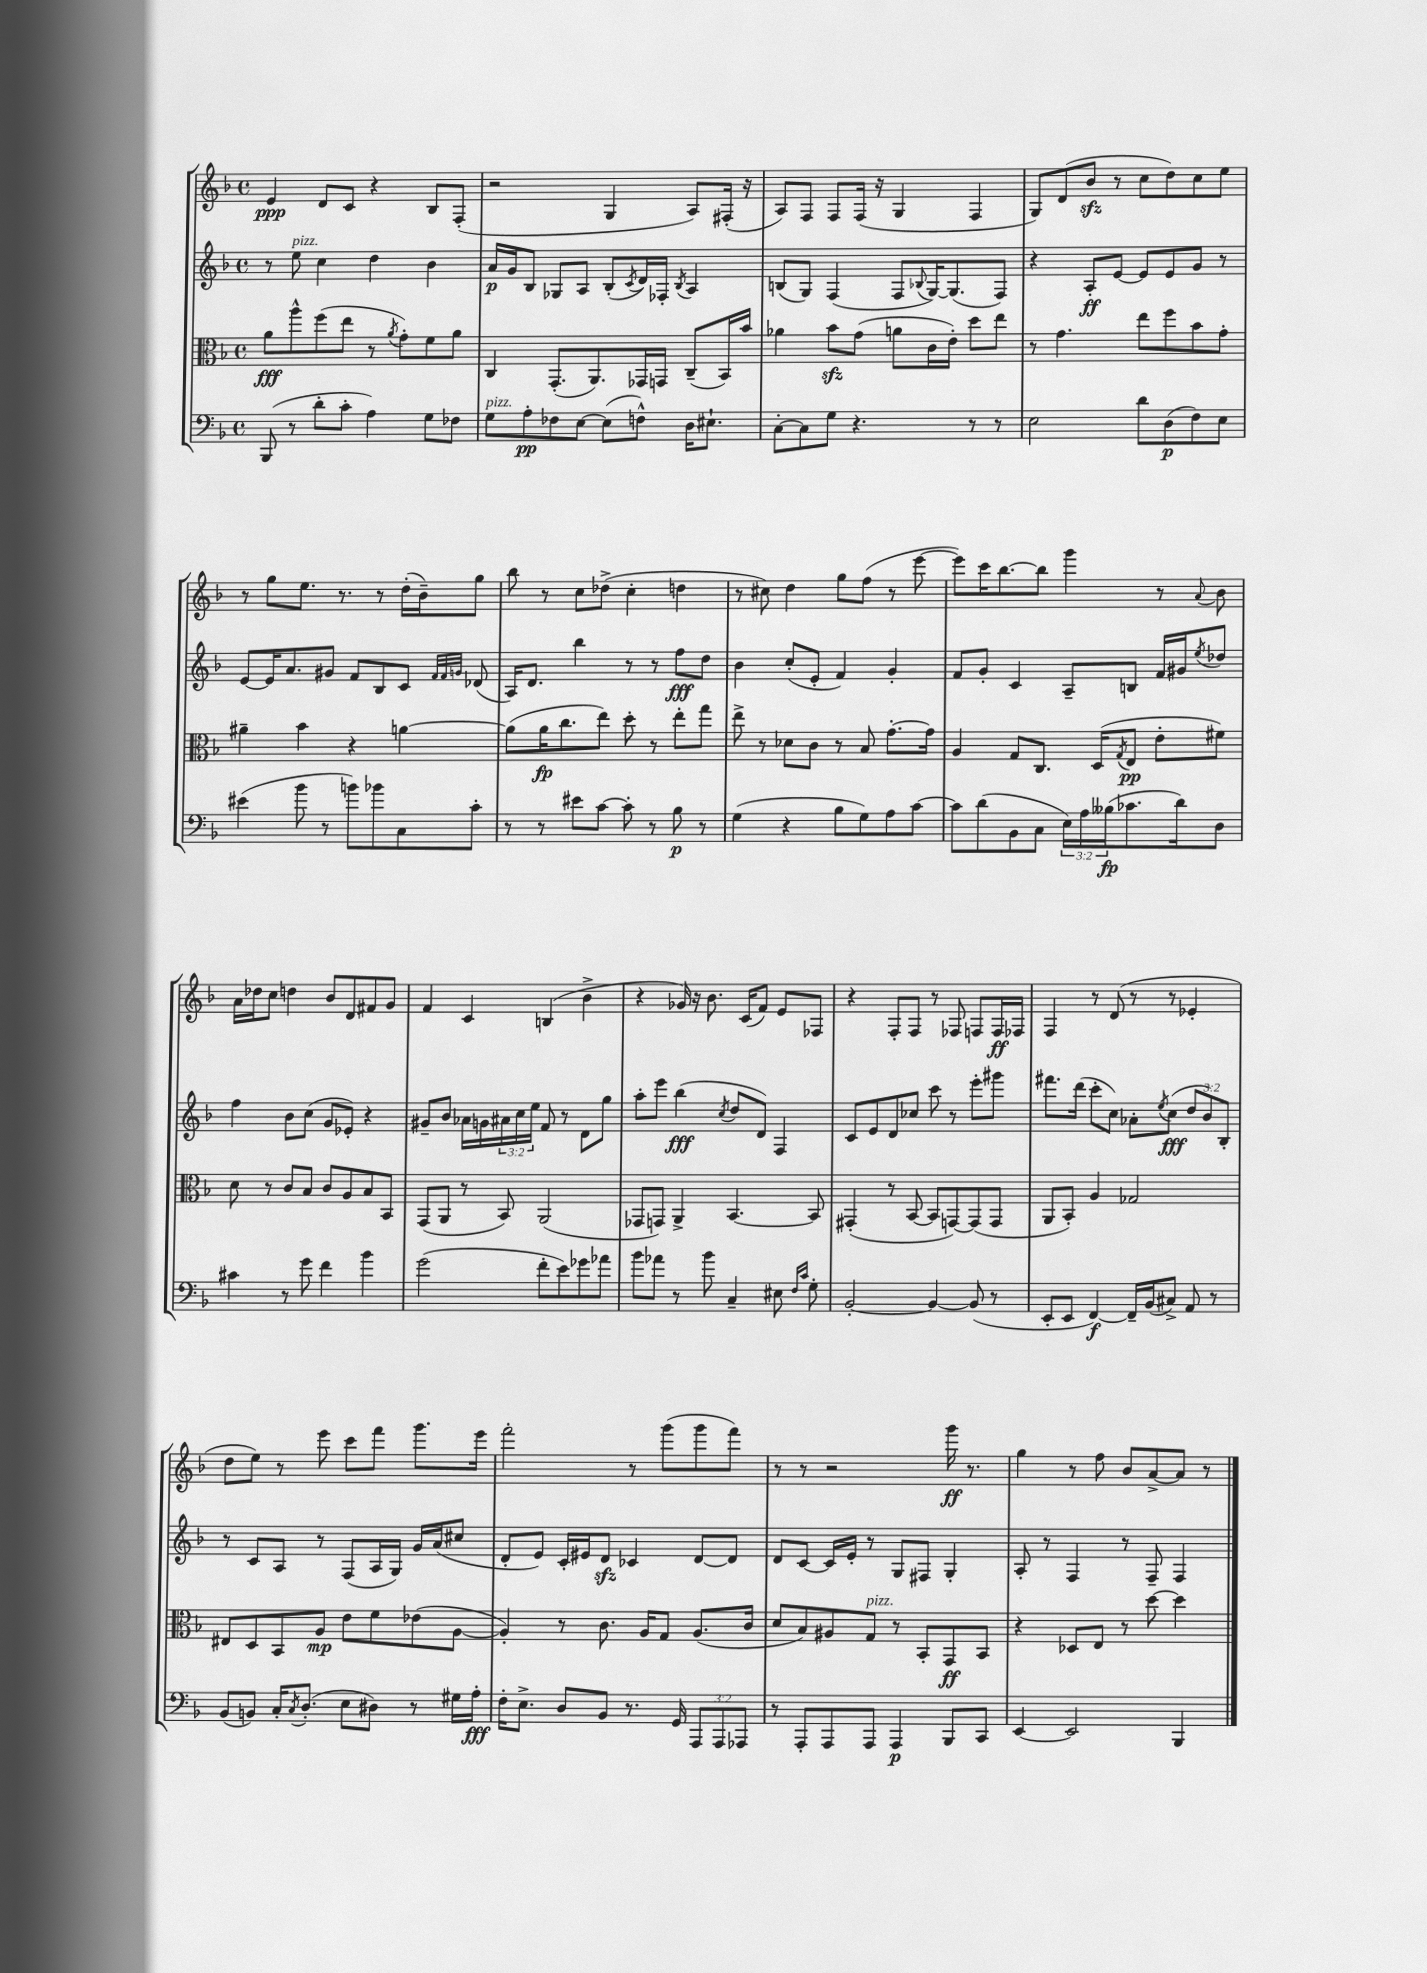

**kern	**kern	**kern	**kern
*staff4	*staff3	*staff2	*staff1
*clefF4	*clefC3	*clefG2	*clefG2
*k[b-]	*k[b-]	*k[b-]	*k[b-]
*M4/4	*M4/4	*M4/4	*M4/4
*met(c)	*met(c)	*met(c)	*met(c)
(8BBB-	8a	8r	4e
8r	8aa^^	8ee	.
8d'	(8ff	4cc	8d
8c'	8ee	.	8c
4A)	8r	4dd	4r
.	8qa	.	.
.	8g')	.	.
8G	8f	4b-	8B-
8F-	8a	.	(8F'
=	=	=	=
8G	4C	16a	2r
.	.	16g	.
8A'	.	8B-	.
8F-	(8.GG'	8G-	.
[8E	.	8A	.
.	8.AA)	.	.
(8E]	.	(8B-'	4G
.	.	8qc	.
8F^^)	16GG-	16d)	.
.	16GG	16F-'	.
.	.	8qB-	.
16D	(8C~	4A	8A)
8.E#`	.	.	.
.	16BB-)	.	(16F#'
.	16b-	.	16r
=	=	=	=
[8C'	4a-	(8B	8A)
8C]	.	8G)	8F
8G	8b-	(4F	8F
4.r	(8g	.	(16F
.	.	.	16r
.	8a	8F	4G
.	.	8qqB-	.
.	16c	[16G)	.
.	16e')	(8.G]	.
8r	8dd	.	4F
8r	8ee	8F)	.
=	=	=	=
2E	8r	4r	8G)
.	4.g	.	(8d
.	.	8A'	8b-
.	.	[8e	8r
8d	8ee	8e]	8cc
(8D	8ff	8e	8dd)
8F)	8b-	8g	8cc
8E	8g'	8r	8ee
=	=	=	=
(4e#	4a#~	[8e	8r
.	.	16e]	8gg
.	.	8.a	.
8b-	4b-	.	8.ee
8r	.	8g#	.
.	.	.	8.r
8b)	4r	8f	.
8b-	.	8B-	8r
8C	[4a	8c	(16dd'
.	.	.	16b-~)
.	.	32qqf	.
.	.	32qqf	.
.	.	32qqg	.
8c'	.	(8d-	8gg
=	=	=	=
8r	(8a]	16A)	8bb-
.	.	8.d	.
8r	16a	.	8r
.	8.cc	.	.
8e#	.	4bb-	8cc
[8c	8ee)	.	(8dd-^
8c']	8dd'	8r	4cc'
8r	8r	8r	.
8B-	8ee'	8ff	4dd
8r	8gg	8dd	.
=	=	=	=
(4G	8ee^	4b-	8r
.	8r	.	8cc#)
4r	8d-	(8cc'	4dd
.	8c	8e'	.
8B-	8r	4f)	8gg
8G)	8B-	.	(8ff
8A	[8.g'	4g'	8r
[8c	.	.	[8eee
.	16g]	.	.
=	=	=	=
8c]	4A	8f	8eee])
(8d	.	8g'	16ccc
.	.	.	[8.bb-
8BB-	8G	4c	.
8C	8.C	.	8bb-]
24E)	.	8A~	4ggg
24A	.	.	.
.	(16D	.	.
(24B--	.	.	.
.	8qG	.	.
8.c-	8E	8B	.
.	8e'	16f	8r
16d)	.	16g#	.
.	.	8qee	8qqa
8D	8f#)	8dd-	8b-
=	=	=	=
4c#	8d	4ff	16a
.	.	.	16dd-
.	8r	.	8cc
8r	8c	8b-	4dd
8g	8B-	(8cc	.
4f	8c	8g	8b-
.	8A	8e-')	8d
4b-	8B-	4r	8f#
.	8BB-	.	8g
=	=	=	=
(2g	(8GG	8g#~	4f
.	8AA	8b-	.
.	8r	16a-	4c
.	.	16g	.
.	8BB-)	24a#	.
.	.	24cc	.
.	.	24ee	.
8f'	(2AA	8f	(4B
8e)	.	8r	.
8g-	.	8d	4b-^
8a-	.	8gg	.
=	=	=	=
8b-	8GG-	8aa'	4r
8a-	8GG)	8eee	.
8r	4AA^	(4bb-	16g-)
.	.	.	16r
8b-	.	.	8.b-
.	.	8qcc	.
4C~	[4.BB-	8dd	.
.	.	.	(16c
.	.	8d)	8f)
8E#	.	4F	8e
16qqF	.	.	.
16qqc	.	.	.
8G'	8BB-]	.	8F-
=	=	=	=
[2BB-'	(4GG#'	8c	4r
.	.	8e	.
.	8r	8d	8F'
.	[8BB-	8cc-	8F
4BB-_	8BB-]	8ccc	8r
.	[8GG)	8r	8F-
(8BB-]	(8GG]	8eee'	8F
8r	8GG	8ggg#	16F
.	.	.	16F-
=	=	=	=
8EE'	8AA	8.fff#	4F
8EE	8BB-')	.	.
.	.	(16ddd	.
[4FF)	4A	8ccc'	8r
.	.	8cc)	(8d
16FF~]	2G-	8a-'	8r
(16BB-	.	.	.
.	.	8qee	.
8C#^)	.	(8cc	8r
8AA	.	12dd	4e-'
.	.	12b-)	.
8r	.	.	.
.	.	12B-'	.
=	=	=	=
(8BB-	8E#	8r	8dd
8BB)	8D	8c	8ee)
16C'	8BB-	8A	8r
8qC	.	.	.
(8.D'	.	.	.
.	8A	8r	8eee
8E	8e	(8F	8ccc
8D#)	8f	16A	8fff
.	.	16G)	.
8r	(8e-	16g	8.ggg
.	.	(16a	.
16G#	[8A	8cc#	.
16A'	.	.	16eee
=	=	=	=
16F'	4A'])	8d'	2fff'
8.E^	.	.	.
.	.	8e)	.
8D	8r	16c'	.
.	.	16e#	.
8BB-	8.c	8d	.
8.r	.	4c-	8r
.	16A	.	.
.	8G	.	(8ggg
16GG	.	.	.
12AAA	(8.A	[8d	8ggg
12AAA	.	.	.
.	.	8d]	8fff)
12AAA-	.	.	.
.	16c	.	.
=	=	=	=
8r	8d	8d	8r
8AAA'	8B-)	[8c	8r
8AAA	8A#	16c]	2r
.	.	16e'	.
8AAA	8G	8r	.
4AAA	8r	8G	.
.	8BB-'	8F#	.
8BBB-	8GG	4G'	16ggg
.	.	.	8.r
8CC	8BB-	.	.
=	=	=	=
[4EE	4r	8A'	4gg
.	.	8r	.
2EE]	8D-	4F	8r
.	8E	.	8ff
.	8r	8r	8b-
.	[8dd	8F~	[8a^
4BBB-	4dd]	4F	8a]
.	.	.	8r
==	==	==	==
*-	*-	*-	*-
